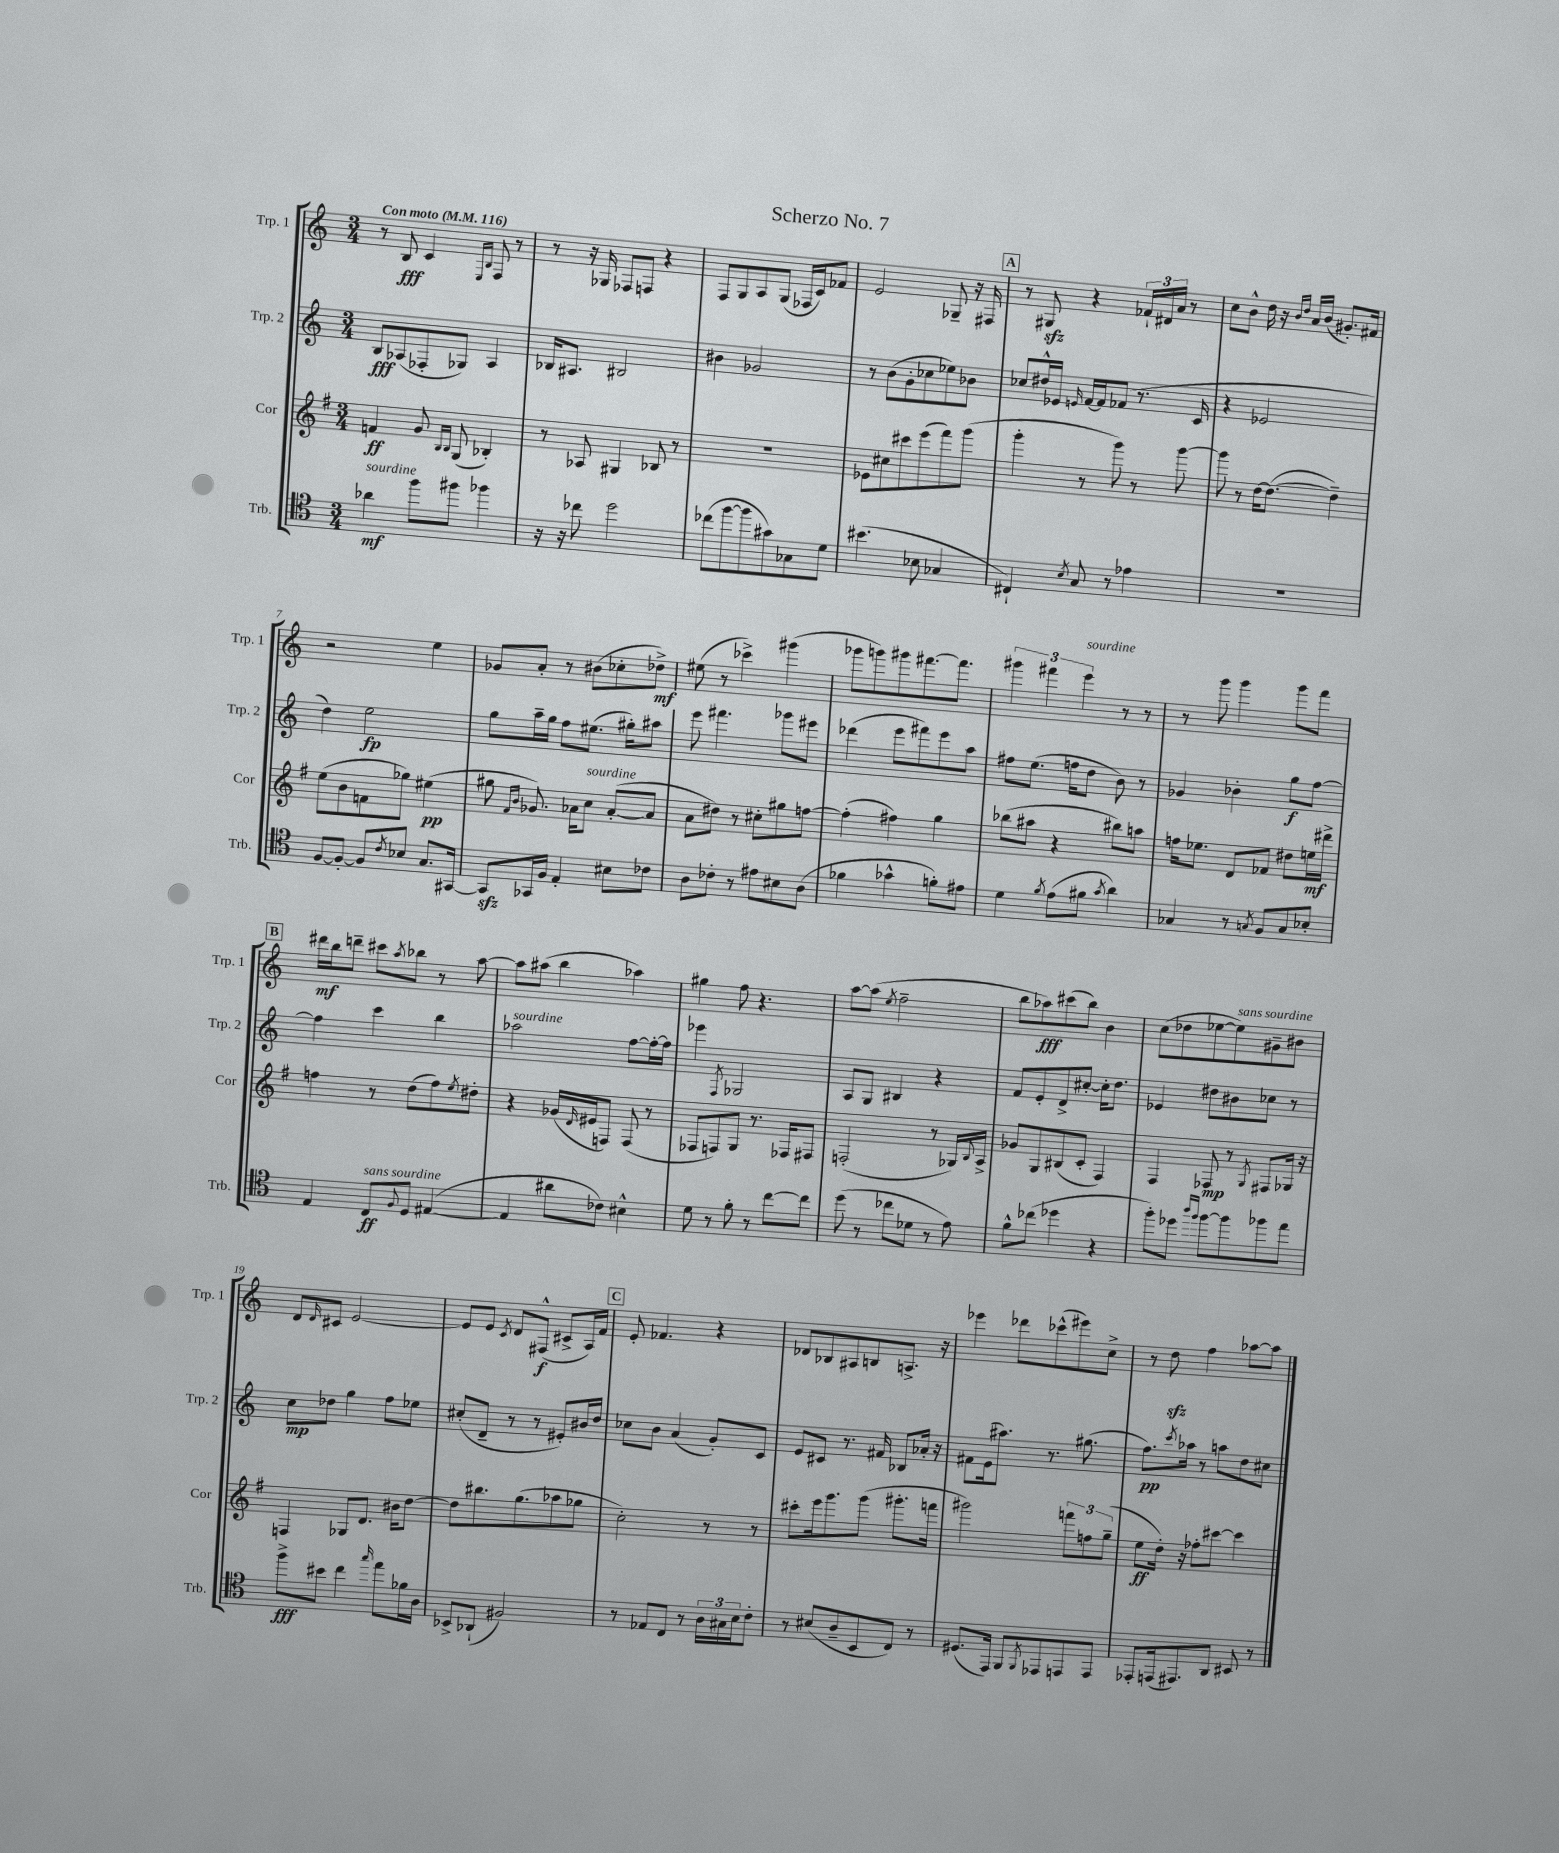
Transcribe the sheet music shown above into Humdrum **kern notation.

**kern	**kern	**kern	**kern
*staff4	*staff3	*staff2	*staff1
*clefC4	*clefG2	*clefG2	*clefG2
*k[]	*k[f#]	*k[]	*k[]
*M3/4	*M3/4	*M3/4	*M3/4
*MM116	*MM116	*MM116	*MM116
4a-	4f	8B	8r
.	.	(8A-	8B
8ff	8g	8F-'	4c
.	16qqB	.	.
.	16qqB	.	.
8ff#	(8G	8G-)	.
.	.	.	16qqE
.	.	.	16qqB
4ff-	4B-')	4A-	8F
.	.	.	8r
=	=	=	=
16r	8r	16B-	8r
16r	.	8.A#	.
8cc-	8A-	.	16r
.	.	.	16G-
2dd	4G#	2B#	8F-
.	.	.	8F
.	8B-	.	4r
.	8r	.	.
=	=	=	=
(8cc-	2.r	4b#	8F
[8ff	.	.	8G
8ff]	.	2g-	8A
8g#)	.	.	(8G
8G-	.	.	16F-
.	.	.	16c)
8d	.	.	8f-
=	=	=	=
(4.b#	8e-	8r	2e
.	8cc#	(8b	.
.	8ccc#	8g'	.
8B-	(8eee	8cc-	.
4G-	8fff#)	8ee-)	8G-~
.	(8ggg	8b-	16r
.	.	.	16F#
=	=	=	=
4C#`)	4ggg'	8cc-	8r
.	.	16dd#^^	8G#
.	.	16e-	.
8qB	.	16qqe	.
8G	8r	[16f	4r
.	.	16f]	.
8r	8ggg)	(8f-	.
4e-	8r	8.r	24f-`
.	.	.	24d#
.	.	.	24a
.	[8ggg	.	8r
.	.	16c	.
=	=	=	=
2.r	8ggg]	4r	8cc
.	8r	.	8b^^
.	[16dd	2e-	16dd
.	(8.dd_	.	16r
.	.	.	16qqb
.	.	.	16qqdd
.	.	.	16a
.	.	.	(16b
.	4dd~])	.	8.g#')
.	.	.	16f#
=	=	=	=
[8F	(8ee	4dd)	2r
8F'_	8b	.	.
8F]	8f	2ee	.
8qc	.	.	.
8B-	8gg-)	.	.
8.G	(4ee#	.	4ee
[16GG#	.	.	.
=	=	=	=
8GG#]	8gg#	8gg	8g-
.	16qqf#	.	.
.	16qqb	.	.
16GG-	8.g-)	16aa~	8a'
16F	.	16gg	.
4E'	.	8ff	8r
.	16a-	.	.
.	8cc	(8.ee#	(8b#
8B#	([8a-'	.	8cc-'
.	.	16gg#')	.
8c-	8a-]	8aa#	8dd-^)
=	=	=	=
8A	8a	8eee	(8ee#
8c-'	8dd#)	4.fff#	8r
8r	8r	.	4ccc-^)
8e#	8cc#'	.	.
8B#	8gg#	8ggg-	(4ggg#
(8A	[8ff	8eee#	.
=	=	=	=
4f-	(4ff']	(4ddd-	8ggg-
.	.	.	8ggg)
4g-^^	4ff#)	8eee	8ggg#
.	.	8fff#)	[8.fff#
8f')	4gg	8eee	.
.	.	.	8.fff#]
8e#	.	8aa	.
=	=	=	=
4d	(8bb-	8ff#	6ggg#
.	8aa#	(8.ee	.
.	.	.	6fff#
8qf	.	.	.
(8e	4r	.	.
.	.	16ff	.
.	.	.	6eee
8f#	.	8dd	.
8qg	.	.	.
4a)	8bb#)	8b)	8r
.	8aa	8r	8r
=	=	=	=
4G-	16ff	4g-	8r
.	8.ee-	.	.
.	.	.	8ggg
8r	8d	4b-'	4ggg
8qG	.	.	.
8F	8f-	.	.
8G	8dd#	8gg	8ggg
8B-'	16ee	[8ff	8fff
.	16ddd#^	.	.
=	=	=	=
4E	4ff	4ff]	16ddd#
.	.	.	16bb
.	.	.	8ddd~
8C	8r	4ccc	8ccc#
8qqF	.	.	8qaa
8D	(8dd	.	8bb-
([4E#	8ff)	4bb	8r
.	8qee	.	.
.	8dd#'	.	[8aa
=	=	=	=
4E#]	4r	2aa-	8aa]
.	.	.	(8aa#
8a#	(16g-	.	4bb
.	16qqd	.	.
.	16e#	.	.
8c-)	8F)	.	.
4B#^^	(8F	[8ff	4aa-)
.	8r	16ff'_	.
.	.	16ff]	.
=	=	=	=
8d	8F-	4eee-	4gg#
8r	8F)	.	.
.	.	8qF	.
8f'	8G	2G-	8ff
8r	8.r	.	4.r
[8cc	.	.	.
.	16F-	.	.
8cc]	8F#	.	.
=	=	=	=
(8dd	(2F'	8A	[8aa
8r	.	8G	(8aa]
.	.	.	8qee
8cc-	.	4B#	2ff~
8d-	.	.	.
8r	8r	4r	.
8e)	16G-)	.	.
.	8qqB	.	.
.	16A^	.	.
=	=	=	=
8f^^	8g-	8f	8bb
(8cc-	8G	8e'	8aa-)
4dd-	(8B#	8d^	(8ccc#
.	8c'	[8cc#'	8bb)
4r	4F#)	16cc#']	4b
.	.	8.dd	.
=	=	=	=
8ff')	4F#	4e-	(8cc
8dd-	.	.	8dd-
16qqaa	.	.	.
16qqff	.	.	.
[8ff	8F-	8dd#	[8ee-
8ff]	8r	8b#	8ee-])
.	8qG	.	.
8ff-	8F#	8cc-	8g#~
8ee	16G-	8r	8b#
.	16r	.	.
=	=	=	=
8ff^	4F	8cc	8d
.	.	.	16qqd
8b#	.	8dd-	8c#
4cc	8G-	4gg	[2e
.	8.d	.	.
16qqgg	.	.	.
8ee	.	8ff	.
.	16b#	.	.
16f-	[8dd	8ee-	.
16A	.	.	.
=	=	=	=
8BB-^	8dd]	(8cc#'	8e]
(8AA-`	8.bb#	8d~	8e
.	.	.	8qc
2F#)	.	8r	8d
.	(8.gg	.	.
.	.	8r	(8F#^^
.	8aa-	8e#')	8c#^
.	8gg-	16b#	16A)
.	.	16dd	16f
=	=	=	=
8r	2cc')	8cc-	8e'
8E-	.	8b	4.f-
8C	.	(4a	.
8r	.	.	.
24A	8r	8g')	4r
24G#	.	.	.
24B	.	.	.
8c'	8r	8c	.
=	=	=	=
8r	8ccc#'	8e	8d-
(8B#	16eee	8c#	8B-
.	8.ggg	.	.
8A~	.	8.r	8A#
8BB	(8ggg	.	8B
.	.	16f#	.
8C)	8.ggg#'	8B-	8.A^
8r	.	16a-'	.
.	16fff	16r	16r
=	=	=	=
(8.D#	2ggg#)	8f#	4eee-
.	.	(16e	.
16EE)	.	8.aa#)	.
8FF	.	.	8ddd-
8qFF	.	.	.
8EE-	.	8.r	(8ccc-^^
8EE	12fff	.	8eee#)
.	.	(8.gg#	.
.	12ff	.	.
8EE	.	.	8cc^
.	(12gg~	.	.
=	=	=	=
8EE-'	8ee	8.ff)	8r
(16EE	16dd')	.	8dd
.	.	8qccc	.
8.EE#)	16r	16aa-	.
.	8ff-'	8r	4ff
8AA	[8ccc#	8aa	.
8BB#	4ccc#]	8dd	[8aa-
8r	.	8cc#	8aa-]
==	==	==	==
*-	*-	*-	*-
